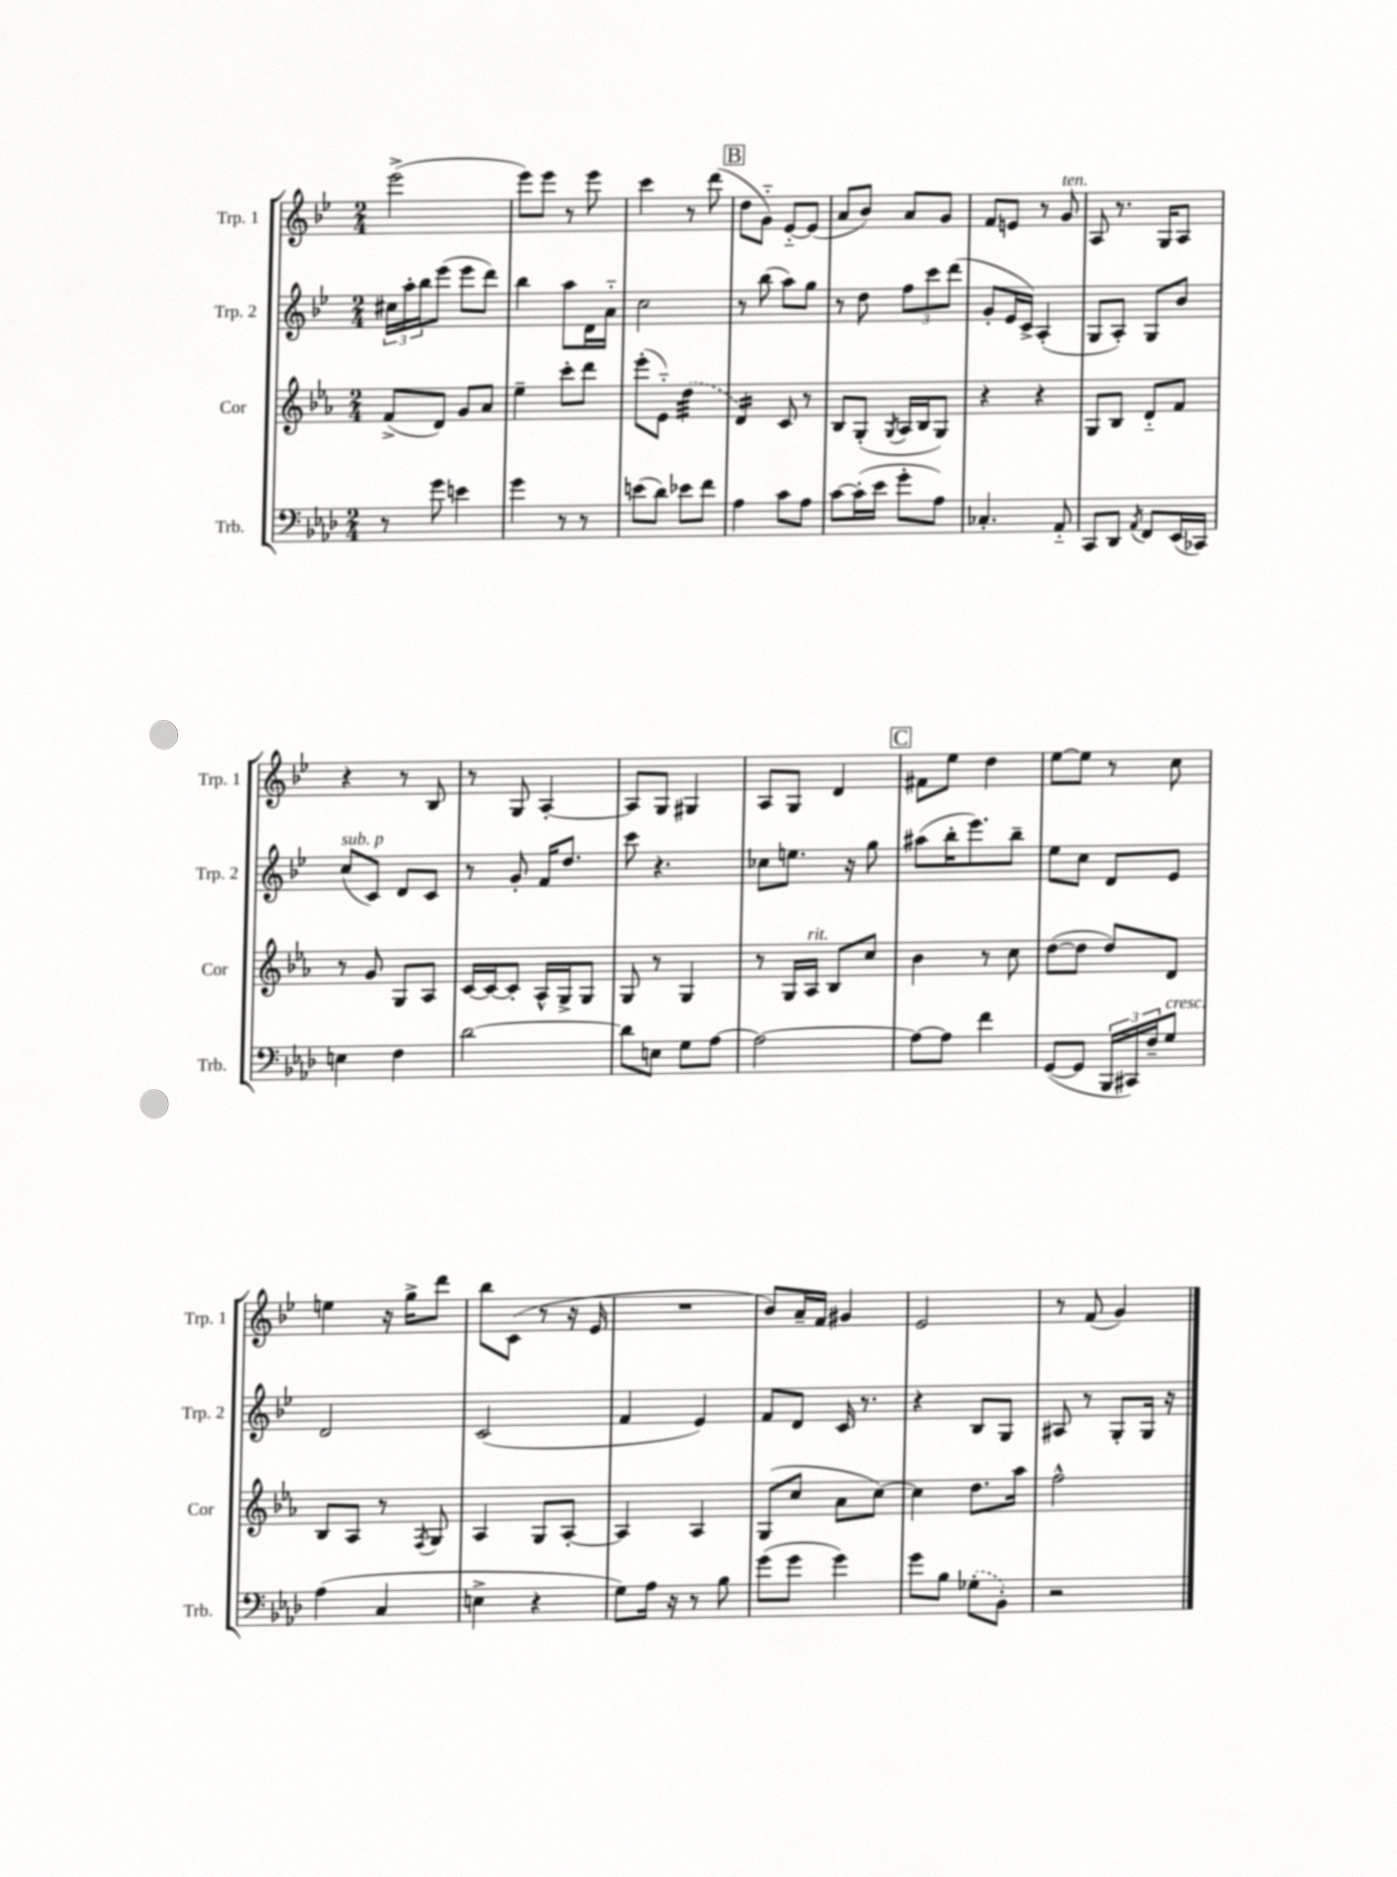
<<
\new StaffGroup <<
\new Staff = "s0" \with { instrumentName = "Trp. 1" shortInstrumentName = "Trp. 1" } {
    \clef treble \key bes \major \numericTimeSignature \time 2/4
    ees'''2->( |
    ees'''8) ees'''8 r8 ees'''8 |
    c'''4 r8 d'''8( |
    \mark \markup { \box "B" } d''8 g'8-_) ees'8~-_ ees'8( |
    a'8 bes'8) a'8 g'8 |
    f'8 e'8 r8 g'8^\markup { \italic "ten." } |
    a8 r8. g16 a8 |
    r4 r8 bes8 |
    r8 g8 a4~-. |
    a8 g8 gis4 |
    a8 g8 d'4 |
    \mark \markup { \box "C" } fis'8 ees''8 d''4 |
    ees''8~ ees''8 r8 c''8 |
    e''4 r16 g''16-> d'''8 |
    bes''8 c'8( r8 r16 ees'16 |
    R2 |
    bes'8) a'16-- f'16 gis'4 |
    ees'2 |
    r8 f'8( g'4) \bar "|." |
}
\new Staff = "s1" \with { instrumentName = "Trp. 2" shortInstrumentName = "Trp. 2" } {
    \clef treble \key bes \major \numericTimeSignature \time 2/4
    \tuplet 3/2 { cis''16 a''16-. bes''16 } ees'''8( ees'''8 d'''8) |
    bes''4 a''8 d'16 a'16-_ |
    c''2 |
    \mark \markup { \box "B" } r8 bes''8( a''8) g''8 |
    r8 d''8 \tuplet 3/2 { f''8 c'''8 d'''8( } |
    g'8-. ees'16 c'16->) a4-.( |
    g8 a8-.) g8 bes'8 |
    c''8^\markup { \italic "sub. p" }( c'8) d'8 c'8 |
    r8 g'8-. f'16 d''8. |
    c'''8 r4. |
    ces''8 e''8. r16 g''8 |
    \mark \markup { \box "C" } ais''8( bes''16-. ees'''8.) bes''8-- |
    ees''8 c''8 d'8 ees'8 |
    d'2 |
    c'2( |
    f'4 ees'4) |
    f'8 d'8 c'16 r8. |
    r4 bes8 g8 |
    ais8 r8 g8-. g16 r16 \bar "|." |
}
\new Staff = "s2" \with { instrumentName = "Cor" shortInstrumentName = "Cor" } {
    \clef treble \key ees \major \numericTimeSignature \time 2/4
    f'8->( d'8) g'8 aes'8 |
    ees''4-- c'''8-. d'''8 |
    ees'''8-.( ees'8-_) \once \slurDashed d''4:32( |
    \mark \markup { \box "B" } d'4:16) c'8 r8 |
    bes8 g8-.( \acciaccatura { g8 } aes16 bes16 g8) |
    r4 r4 |
    g8 bes8 d'8-_ f'8 |
    r8 g'8 g8 aes8 |
    c'16~ c'16~ c'8-. aes16-^ g16-> g8 |
    g8 r8 g4 |
    r8 g16 aes16^\markup { \italic "rit." } bes8 c''8 |
    \mark \markup { \box "C" } bes'4 r8 c''8 |
    d''8~( d''8 d''8) d'8 |
    bes8 aes8 r8 \acciaccatura { f8 } g8 |
    aes4 g8 aes8~-. |
    aes4 aes4 |
    g8( c''8 aes'8 c''8~) |
    c''4 d''8. aes''16 |
    f''2-^ \bar "|." |
}
\new Staff = "s3" \with { instrumentName = "Trb." shortInstrumentName = "Trb." } {
    \clef bass \key aes \major \numericTimeSignature \time 2/4
    r8 g'8 e'4 |
    g'4 r8 r8 |
    e'8( des'8) ees'8 f'8 |
    \mark \markup { \box "B" } aes4 c'8 aes8 |
    c'8~ c'16-.( ees'16 g'8-. aes8) |
    ces4.-. aes,8-_ |
    c,8 des,8 \acciaccatura { aes,8 } f,8 ees,16( ces,16) |
    e4 f4 |
    des'2~ |
    des'8 e8 g8 aes8~ |
    aes2~ |
    \mark \markup { \box "C" } aes8~ aes8 f'4 |
    g,8~( g,8 \tuplet 3/2 { bes,,16 cis,16) f16-- } g8^\markup { \italic "cresc." } |
    aes4( c4 |
    e4-> r4 |
    g8) aes16 r16 r8 bes8 |
    g'8( g'8 g'4) |
    g'8 bes8 \once \slurDashed ges8-.( bes,8-.) |
    r2 \bar "|." |
}
>>
>>
\layout { \context { \Score \remove "Bar_number_engraver" } }
